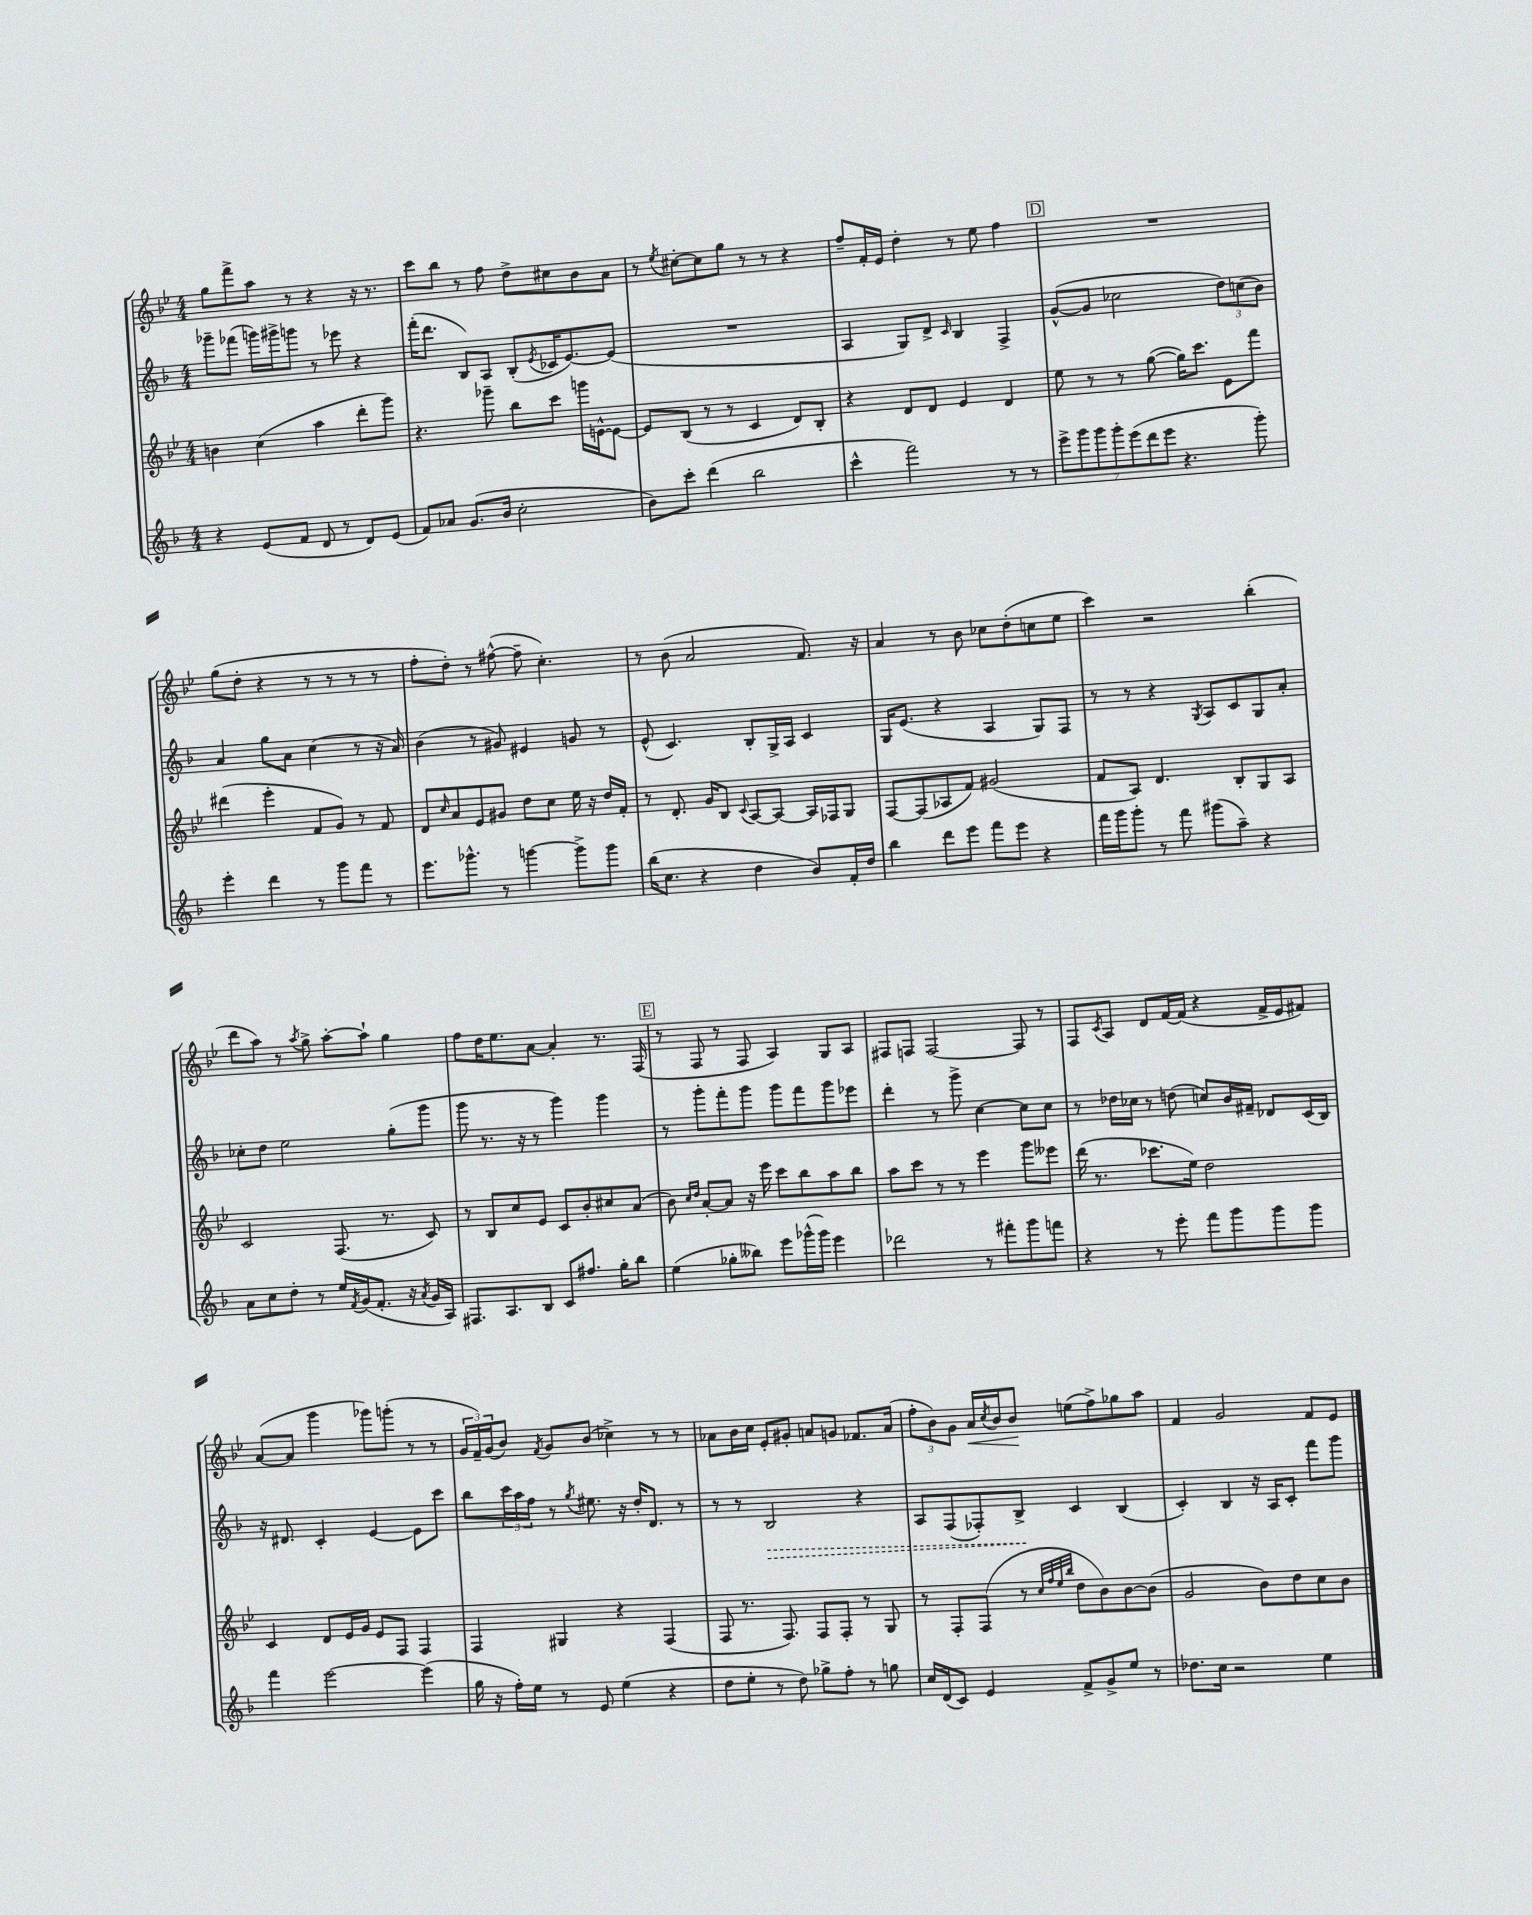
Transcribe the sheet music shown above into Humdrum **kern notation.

**kern	**kern	**kern	**kern
*staff4	*staff3	*staff2	*staff1
*clefG2	*clefG2	*clefG2	*clefG2
*k[b-]	*k[b-e-]	*k[b-]	*k[b-e-]
*M4/4	*M4/4	*M4/4	*M4/4
4r	4b\	8ggg-~\L	8gg\L
.	.	(8fff-\J	8fff^\
(8e/L	(4cc\	16ggg\LL)	8aa\J
.	.	16ggg#^\J	.
8f/J	.	8ggg\J	8r
8d/	4aa\	8r	4r
8r	.	8eee-\	.
8d/L)	8ddd'\L	4r	16r
.	.	.	8.r
(8e/J	8ggg\J)	.	.
=	=	=	=
8f/L)	4.r	(16fff'\LK	8ccc\L
.	.	8.ddd\J	.
8a-/J	.	.	8bb-\J
(8.g/L	.	8B-/L)	8r
.	8ggg-~\	8A/J	8ff\
16b-/Jk	.	.	.
2cc'\	8bb-\L	(8B-'/L	8dd^\L
.	.	8qe/	.
.	8ccc\J	16c-/K	8cc#\
.	.	[8.e/)	.
.	16ggg\LL	.	8b-\
.	[16e^^\J	.	.
.	8e\_J	(8e/]J	8a\J
=	=	=	=
8b-\L)	8e/]L	1r	8r
.	.	.	8qee-/
8ccc'\J	(8B-/J	.	[8cc#'\L
(4ddd\	8r	.	8cc#\]
.	8r	.	8gg\J
2bb-\	4c/	.	8r
.	.	.	8r
.	8d/L)	.	4r
.	8B-'/J	.	.
=	=	=	=
4ccc^^\	4r	4A/	8ff~/L
.	.	.	16f'/L
.	.	.	16e-/JJ
2fff\)	8d/L	8G/L)	4dd'\
.	8d/J	8d^/J	.
.	.	16qqc/	.
.	4e-/	4B-/	8r
.	.	.	8ee-\
8r	4d/	4F^/	4ff\
8r	.	.	.
=	=	=	=
14eee^\L	8ee-\	([8g^^/L	1r
14ggg\	.	.	.
.	8r	8g/]J	.
14ggg\	.	.	.
14ggg'\	.	.	.
.	8r	2cc-\	.
(14eee\	.	.	.
14ddd\	.	.	.
.	([8gg\	.	.
14eee\J	.	.	.
4.r	16gg\]LK)	.	.
.	8.ccc\J	.	.
.	8e-\L	12dd\L)	.
.	.	(12cc\	.
8ggg'\)	8fff\J	.	.
.	.	12b-\J)	.
=	=	=	=
4eee'\	(4ddd#\	4a/	(8gg\L
.	.	.	8dd'\J
4ddd\	4eee-'\	8gg\L	4r
.	.	8a\J	.
8r	8f/L	(4cc\	8r
8ggg\L	8g/J)	.	8r
8fff\J	8r	8r	8r
8r	8f/	16r	8r
.	.	16a/)	.
=	=	=	=
8.eee\L	8d/L	(4b-\	8ff'\L
.	16qqcc/	.	.
.	8a/	.	8dd'\J)
8.ggg-^^\J	.	.	.
.	8e-/	8r	8r
8r	8g#/J	8g#/)	([8ff#^^\
[4ggg\	8dd\L	4e#/	8ff#~\]
.	8cc\J	.	4.cc'\)
8ggg^\]L	16ee-\	8g/	.
.	16r	.	.
8ggg\J	16dd/LL	8r	.
.	16f'/JJ	.	.
=	=	=	=
(16bb-\LK	8r	(8e^^/	8r
8.cc\J	.	.	.
.	8.d'/	4.c/)	(8b-\
4r	.	.	2a/
.	16g/LK	.	.
.	8B-/J	.	.
.	8qqc/	.	.
4dd\	[8A/L	8B-'/L	.
.	8A/_J	16G^/L	.
.	.	16A/JJ	.
8b-/L)	16A/]LL	4c/	8.f/)
.	16F-/J	.	.
16f'/L	8G/J	.	.
16dd/JJ	.	.	16r
=	=	=	=
4bb-\	[8F/L	16G/LK	4a/
.	.	(8.e/J	.
.	(8F/]	.	.
8ddd\L	8A-/	4r	8r
8eee\J	8f/J)	.	8b-\
8fff\L	(2g#/	4A/	8cc-\L
8eee\J	.	.	(8dd'\
4r	.	8G/L)	8cc\
.	.	8F/J	8ee-\J
=	=	=	=
16fff\LL	8f/L	8r	4ccc\)
16ggg\J	.	.	.
8ggg'\J	8A/J)	8r	.
8r	4.d/	4r	2r
8fff\	.	.	.
.	.	8qG/	.
(8ggg#\L	.	8A/L	.
8aa~\J)	8B-'/L	8c/	.
4r	8G/	8G/	(4bb-'\
.	8A/J	8a'/J	.
=	=	=	=
8a\L	2c/	8cc-'\L	8ddd\L
8cc\	.	8dd\J	8aa\J)
8dd'\J	.	2ee\	8r
.	.	.	8qaa/
8r	.	.	8gg^\
16ee/LL	(8.F/	.	[8aa'\L
8qf/	.	.	.
(16g/J	.	.	.
8.f'/J	.	.	8aa`\]J
.	8.r	.	.
.	.	(8gg'\L	4gg\
16r	.	.	.
8qa/	.	.	.
16g/LL	8c/)	8ggg\J	.
16A/JJ)	.	.	.
=	=	=	=
8.F#/L	8r	8ggg\	8ff\L
.	8B-/L	8.r	16dd\K
8.A/	.	.	8.ee-\
.	8cc/	.	.
.	.	16r	.
8B-/J	8e-/J	8r	[8a\J
8c/L	8c/L	4ggg\)	4a'/]
8.ff#/J	8b-'/	.	.
.	8cc#/	4ggg\	8.r
16gg'\LK	.	.	.
8bb-\J	(8a/J	.	.
.	.	.	(16F/
=	=	=	=
(4ee\	8b-\)	8r	8r
.	16qqcc/LL	.	.
.	16qqdd/JJ	.	.
.	[8a'/L	8ggg'\L	8F/
8gg-'\L	8a/]J	8fff'\	8r
8bb--\J)	16r	8ggg\J	8F/
.	16eee-\	.	.
8eee\L	8ccc\L	8ggg\L	4A/)
(16ggg-^^\L	8bb-\	8fff\	.
16ggg-\JJ)	.	.	.
4eee\	8aa\	8ggg\	8G/L
.	8bb-\J	8eee-\J	8A/J
=	=	=	=
2ddd-\	8aa\L	4ddd'\	8F#/L
.	8ccc\J	.	8F/J
.	8r	8r	[2F/
.	8r	8ggg^\	.
8r	4eee-\	[4cc\	.
8fff#'\L	.	.	.
8ggg\	8ggg\L	8cc\]L	8F/]
8fff\J	8eee--\J	8cc\J	8r
=	=	=	=
4r	(16ddd\	8r	8F/L
.	8.r	.	.
.	.	.	8qc/
.	.	16dd-\LL	8A/J
.	.	16cc-\JJ	.
8r	8.ccc-\L	8r	8d/L
8eee'\	.	(8dd\	[16f/L
.	16ee-\Jk)	.	(16f/]JJ
8fff\L	2dd\	8cc/L)	4r
8ggg\	.	16b-/L	.
.	.	16f#~/JJ	.
8ggg\	.	8d-/L	16f^/LL
.	.	.	16e-/J
8ggg\J	.	(16c/L	8f#/J)
.	.	16B-/JJ)	.
=	=	=	=
4fff\	4c/	16r	([8a/L
.	.	8.d#/	.
.	.	.	8a/]J
[2eee\	8d/L	4c'/	4ggg\
.	16e-/L	.	.
.	16g/JJ	.	.
.	8e-/L	[4e/	8ggg-\L)
.	8F/J	.	(8ggg'\J
(4eee\]	4F/	8e\]L	8r
.	.	8ccc\J	8r
=	=	=	=
16gg\	4F/	8bb-\L	24g/LL
.	.	.	24f~/)
16r	.	.	.
.	.	.	(24g/J
16ff'\LL)	.	24ccc\L	8b-/J)
.	.	24aa\	.
16ee\JJ	.	.	.
.	.	24ff\JJ	.
.	.	.	8qf/
8r	4G#/	8r	8g/L
.	.	8qgg/	.
8e/	.	8.ee#\	(8b-/J
(4ee\	4r	.	4cc-^\)
.	.	16r	.
.	.	16dd'/LK	.
.	.	8.d/J	.
4r	(4F/	.	8r
.	.	8r	8r
=	=	=	=
8dd\L	8F/	8r	8a-\L
8ee'\J	8.r	8r	16b-\L
.	.	.	16cc\JJ
8r	.	2B-/	8e-'/L
.	8.F/)	.	.
8dd\)	.	.	8g#'/J
8gg-^\L	8F/L	.	8a/L
8ff'\J	8F'/J	.	8g/J
8r	8r	4r	8.f-/L
8gg\	8G/	.	.
.	.	.	(16a/Jk
=	=	=	=
16cc/LL	8r	8A/L	12ff'\L
(16d/J	.	.	.
.	.	.	12b-\)
8c/J)	8F'/L	(8F/	.
.	.	.	12g\J
4e/	(8F/J	8F-'/)	16a/LL
.	.	.	8qcc/
.	.	.	16b-/J
.	8r	8B-^/J	8b-/J
.	32qqcc/LLL	.	.
.	32qqff/	.	.
.	32qqee-/	.	.
.	32qqbb-/JJJ	.	.
8f^/L	8dd\L	4c/	(8ee\L
8g^/	8b-\)	.	8ff^\)
8ee/J	[8b-\	(4B-/	8gg-\
8r	(8b-\]J	.	8aa\J
=	=	=	=
8.dd-\L	2g/	4c'/)	4f/
16cc\Jk	.	.	.
2r	.	4B-/	2g/
.	8b-\L)	16r	.
.	.	16A/LK	.
.	8dd\	8c'/J	.
4ee\	8cc\	8fff\L	8f/L
.	8b-\J	8ggg\J	8e-/J
==	==	==	==
*-	*-	*-	*-
